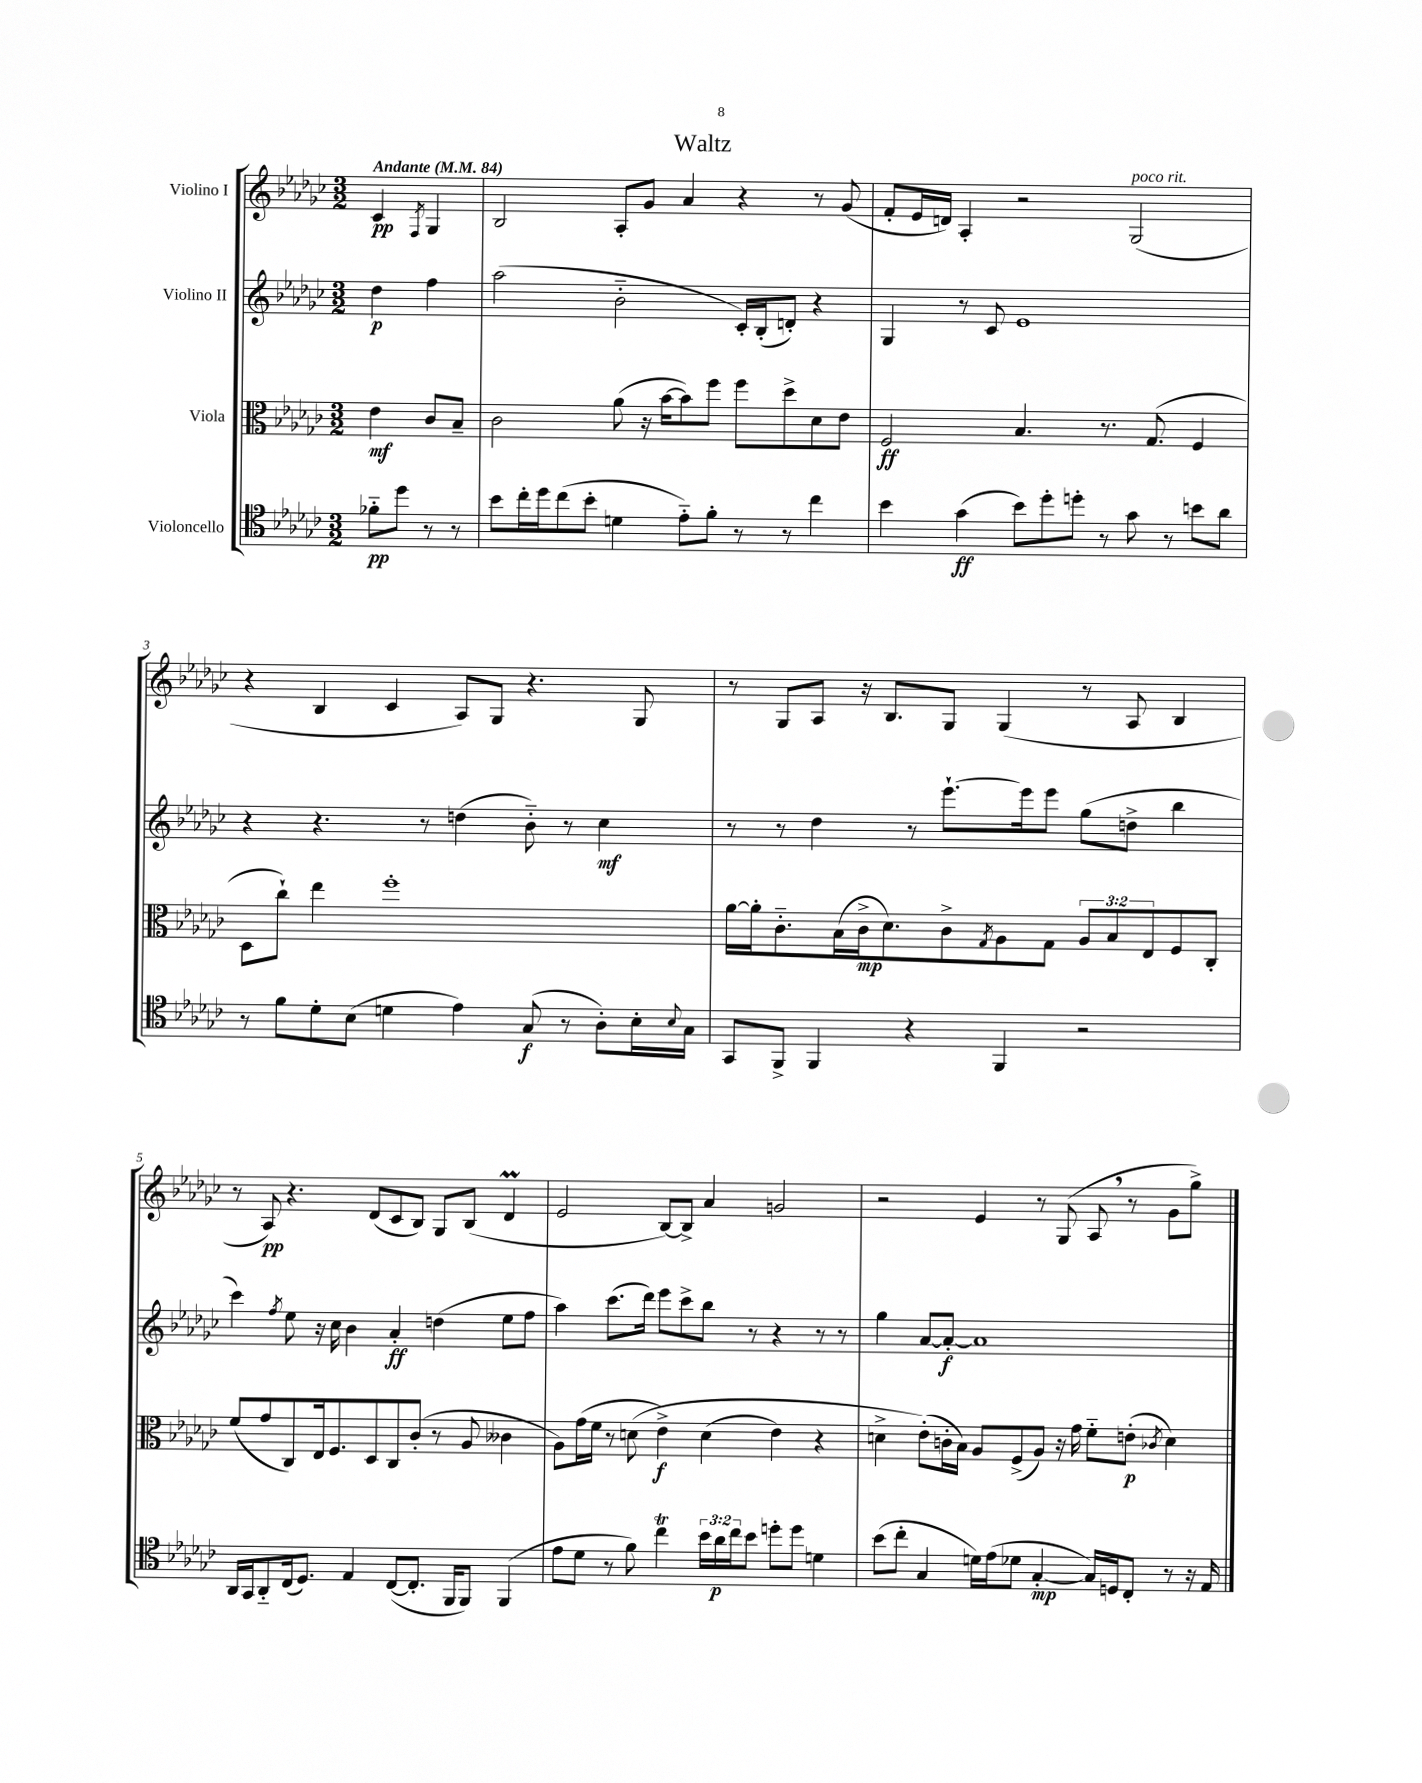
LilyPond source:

\header { title = "Waltz" }
<<
\new StaffGroup <<
\new Staff = "s0" \with { instrumentName = "Violino I" } {
    \clef treble \key ges \major \numericTimeSignature \time 3/2 \partial 2 \tempo "Andante" 4 = 84
    ces'4\pp \acciaccatura { f8 } ges4 |
    bes2 aes8-. ges'8 aes'4 r4 r8 ges'8( |
    f'8-. ees'16 d'16) aes4-. r2 ges2^\markup { \italic "poco rit." }( |
    r4 bes4 ces'4 aes8) ges8 r4. ges8 |
    r8 ges8 aes8 r16 bes8. ges8 ges4( r8 aes8 bes4 |
    r8 aes8\pp) r4. des'8( ces'8 bes8) ges8 bes8( des'4\prall |
    ees'2 bes8~) bes8-> aes'4 g'2 |
    r2 ees'4 r8 ges8( aes8 \breathe r8 ges'8 ges''8->) \bar "|." |
}
\new Staff = "s1" \with { instrumentName = "Violino II" } {
    \clef treble \key ges \major \numericTimeSignature \time 3/2 \partial 2
    des''4\p f''4 |
    aes''2( bes'2-_ ces'16-.) bes16-.( d'8-.) r4 |
    ges4 r8 ces'8 ees'1 |
    r4 r4. r8 d''4( bes'8-_) r8 ces''4\mf |
    r8 r8 des''4 r8 ees'''8.~-! ees'''16 ees'''8 ges''8( d''8-> bes''4 |
    ces'''4) \acciaccatura { f''8 } ees''8 r16 ces''16 bes'4 aes'4-.\ff d''4( ees''8 f''8 |
    aes''4) ces'''8.( des'''16) ees'''8 ces'''8-> bes''8 r8 r4 r8 r8 |
    ges''4 aes'8~ aes'8~-.\f aes'1 \bar "|." |
}
\new Staff = "s2" \with { instrumentName = "Viola" } {
    \clef alto \key ges \major \numericTimeSignature \time 3/2 \override Staff.TupletNumber.text = #tuplet-number::calc-fraction-text \partial 2
    ees'4\mf ces'8 bes8-- |
    ces'2 aes'8( r16 bes'16~ bes'8) f''8 f''8 des''8-> des'8 ees'8 |
    f2\ff bes4. r8. ges8.( f4 |
    des8 ces''8-!) ees''4 f''1-. |
    aes'16~ aes'16-. ces'8.-_ bes16( ces'16->\mp des'8.) ces'8-> \acciaccatura { ges8 } aes8 ges8 \tuplet 3/2 { aes8 bes8 ees8 } f8 ces8-. |
    f'8( ges'8 ces8) ees16 f8. des8 ces8 ces'8-.( r8 aes8 ceses'4 |
    aes8) ges'16( f'16 r8 d'8\( ees'4->\f) d'4( ees'4) r4 |
    d'4-> ees'8-.(\) c'16-. bes16) aes8 f8->( aes8) r16 ges'16 f'8-_ e'8-.\p( \acciaccatura { ces'8 } d'4) \bar "|." |
}
\new Staff = "s3" \with { instrumentName = "Violoncello" } {
    \clef tenor \key ges \major \numericTimeSignature \time 3/2 \override Staff.TupletNumber.text = #tuplet-number::calc-fraction-text \partial 2
    fes'8-_\pp des''8 r8 r8 |
    bes'8 ces''16-. des''16 ces''8( bes'8-. d'4 ees'8-_) f'8-. r8 r8 ces''4 |
    bes'4 ges'4\ff( bes'8) des''8-. d''8-. r8 ges'8 r8 b'8 aes'8 |
    r8 f'8 des'8-. bes8( d'4 ees'4) ges8\f( r8 aes8-.) bes16-. \appoggiatura { bes8 } ges16 |
    ges,8 f,8-> f,4 r4 f,4 r2 |
    aes,16 ges,16 aes,8-_ ces16( des8.) ees4 ces8~( ces8.-. f,16 f,8) f,4( |
    ees'8 des'8 r8 f'8) ces''4\trill \tuplet 3/2 { bes'16 aes'16\p ces''16 } bes'8 d''8-. d''8 d'4 |
    bes'8( ces''8-. ges4 d'16) ees'16( des'8 ges4~-.\mp ges16) d16 ces8-. r8 r16 ees16 \bar "|." |
}
>>
>>
